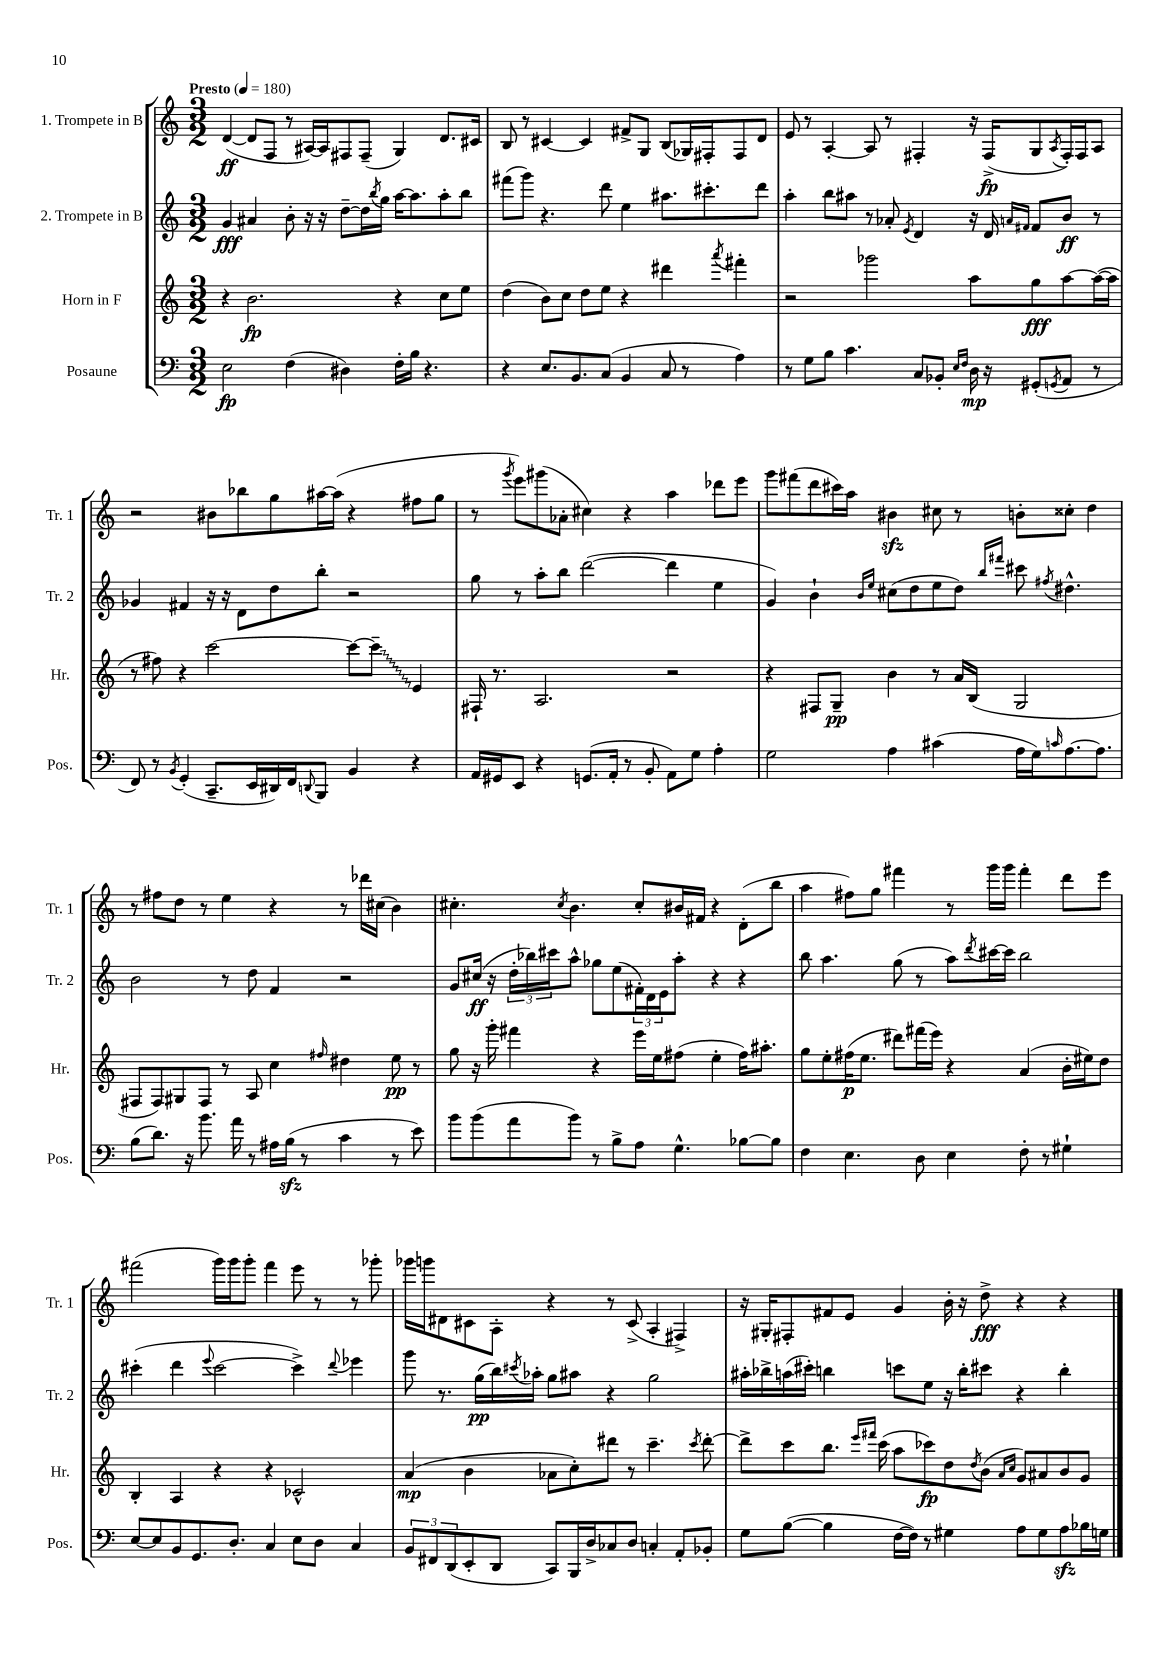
<<
\new StaffGroup <<
\new Staff = "s0" \with { instrumentName = "1. Trompete in B" shortInstrumentName = "Tr. 1" } {
    \clef treble \key c \major \numericTimeSignature \time 3/2 \tempo "Presto" 4 = 180
    d'4~\ff( d'8 f8 r8 ais16~) ais16 fis8 fis8--( g4) d'8. cis'16 |
    b8 r8 cis'4~ cis'4 fis'8-> g8 b8( ges16) fis16-. fis8 d'8 |
    e'8 r8 a4~-. a8 r8 fis4-. r16 fis16->\fp( g8 \acciaccatura { a8 } fis16-.) fis16 a8 |
    r2 bis'8 bes''8 g''8 ais''16~ ais''16( r4 fis''8 g''8 |
    r8 \acciaccatura { g'''8 } e'''8) gis'''8( aes'8-. cis''4) r4 a''4 des'''8 e'''8 |
    g'''8 fis'''8( d'''8 cis'''16) a''16 bis'4\sfz cis''8 r8 b'8-. cisis''8-. d''4 |
    r8 fis''8 d''8 r8 e''4 r4 r8 des'''16 cis''16( b'4) |
    cis''4.-. \acciaccatura { cis''8 } b'4. cis''8-. bis'16 fis'16 r4 d'8-.( b''8 |
    a''4 fis''8) g''8 fis'''4 r8 g'''16 g'''16 fis'''4-. d'''8 e'''8 |
    fis'''2( g'''16) g'''16 g'''8-. fis'''4 e'''8 r8 r8 ges'''8-. |
    ges'''16 g'''16 dis'8 cis'8 a8-. r4 r8 cis'8->( a4-. fis4->) |
    r16 gis16-. fis8-. fis'8 e'8 g'4 b'16-. r16 d''8->\fff r4 r4 \bar "|." |
}
\new Staff = "s1" \with { instrumentName = "2. Trompete in B" shortInstrumentName = "Tr. 2" } {
    \clef treble \key c \major \numericTimeSignature \time 3/2
    g'4\fff ais'4 b'8-. r16 r16 d''8~-- d''16 \acciaccatura { b''8 } g''16 a''16~ a''8. a''8-. b''8 |
    fis'''8( g'''8) r4. d'''8 e''4 ais''8. cis'''8.-. d'''8 |
    a''4-. b''8 ais''8 r8 aes'8-. \acciaccatura { e'8 } d'4 r16 d'16 \grace { a'16 fis'16 } fis'8 b'8\ff r8 |
    ges'4 fis'4 r16 r16 d'8 d''8 b''8-. r2 |
    g''8 r8 a''8-. b''8 d'''2~( d'''4 e''4 |
    g'4) b'4-! \grace { b'16 e''16 } cis''8( d''8 e''8 d''8) \grace { b''16 fis'''16 } cis'''8 \acciaccatura { fis''8 } dis''4.-^ |
    b'2 r8 d''8 f'4 r2 |
    g'8 cis''16\ff( r16 \tuplet 3/2 { d''16-. bes''16) cis'''16 } a''8-^ ges''8 e''8( \tuplet 3/2 { fis'16-.) d'16 e'16 } a''8-. r4 r4 |
    b''8 a''4. g''8( r8 a''8) \acciaccatura { d'''8 } cis'''16~ cis'''16 b''2 |
    cis'''4-.( d'''4 \appoggiatura { e'''8 } cis'''2~ cis'''4->) \appoggiatura { d'''8 } ees'''4 |
    g'''8 r8. g''16\pp( b''16) \acciaccatura { cis'''8 } aes''16-. g''8 ais''8 r4 g''2 |
    ais''16-. bes''16-> a''16( cis'''16-.) b''4 c'''8 e''8 r16 b''16-. cis'''8 r4 b''4-. \bar "|." |
}
\new Staff = "s2" \with { instrumentName = "Horn in F" shortInstrumentName = "Hr." } {
    \clef treble \key c \major \numericTimeSignature \time 3/2
    r4 b'2.\fp r4 c''8 e''8 |
    d''4( b'8) c''8 d''8 e''8 r4 dis'''4 \acciaccatura { a'''8 } fis'''4-. |
    r2 ges'''2 a''8 g''8\fff a''8~ a''16~( a''16 |
    r8 fis''8) r4 c'''2~ c'''8~ \once \override Glissando.style = #'zigzag c'''8--\glissando e'4 |
    fis16-! r8. a2. r2 |
    r4 fis8 g8--\pp b'4 r8 a'16 b16( g2 |
    fis8 fis8) gis8 fis8 r8 a8 c''4 \grace { fis''16 } dis''4 e''8\pp r8 |
    g''8 r16 g'''16-. fis'''4 r4 e'''16 e''16 fis''8( e''4-. fis''16) ais''8.-. |
    g''8 e''8-. fis''16\p( e''8. dis'''8) fis'''16( e'''16) r4 a'4( b'16-. eis''16) d''8 |
    b4-. a4 r4 r4 ces'2-^ |
    a'4\mp( b'4 aes'8 c''8-.) dis'''8 r8 c'''4.-- \acciaccatura { c'''8 } dis'''8~-. |
    dis'''8-> c'''8 b''8. \grace { e'''16 fis'''16 } c'''16( a''8 ces'''8\fp) d''8 \acciaccatura { d''8 } b'8( \grace { a'16 c''16 } g'8) ais'8 b'8 g'8 \bar "|." |
}
\new Staff = "s3" \with { instrumentName = "Posaune" shortInstrumentName = "Pos." } {
    \clef bass \key c \major \numericTimeSignature \time 3/2
    e2\fp f4( dis4) f16-. b16 r4. |
    r4 e8. b,8. c8( b,4 c8 r8 a4) |
    r8 g8 b8 c'4. c8 bes,8-. \grace { e16 f16 } d16\mp r16 gis,8-.( \acciaccatura { g,8 } a,8 r8 |
    f,8) r8 \acciaccatura { b,8 } g,4-.( c,8.-- e,16 dis,16) f,16 \appoggiatura { d,8 } b,,8 b,4 r4 |
    a,16 gis,16 e,8 r4 g,8.( a,16-. r8 b,8-. a,8) g8 a4-. |
    g2 a4 cis'4( a16 g16) \grace { c'16 } a8.~ a8. |
    b8( d'8.) r16 b'8. a'16 r8 ais16 b16\sfz( r8 c'4 r8 e'8) |
    b'8 b'8( a'8 b'8) r8 b8-> a8 g4.-^ bes8~ bes8 |
    f4 e4. d8 e4 f8-. r8 gis4-! |
    e8~ e8 b,8 g,8. d8.-. c4 e8 d8 c4 |
    \tuplet 3/2 { b,8 fis,8 d,8( } e,8-. d,8 c,8) b,,16 d16-> ces8 d8 c4-. a,8-. bes,8-. |
    g8 b8~( b4 f16~ f16) r8 gis4 a8 gis8 a8\sfz bes16 g16 \bar "|." |
}
>>
>>
\layout { \context { \Score \remove "Bar_number_engraver" } }
